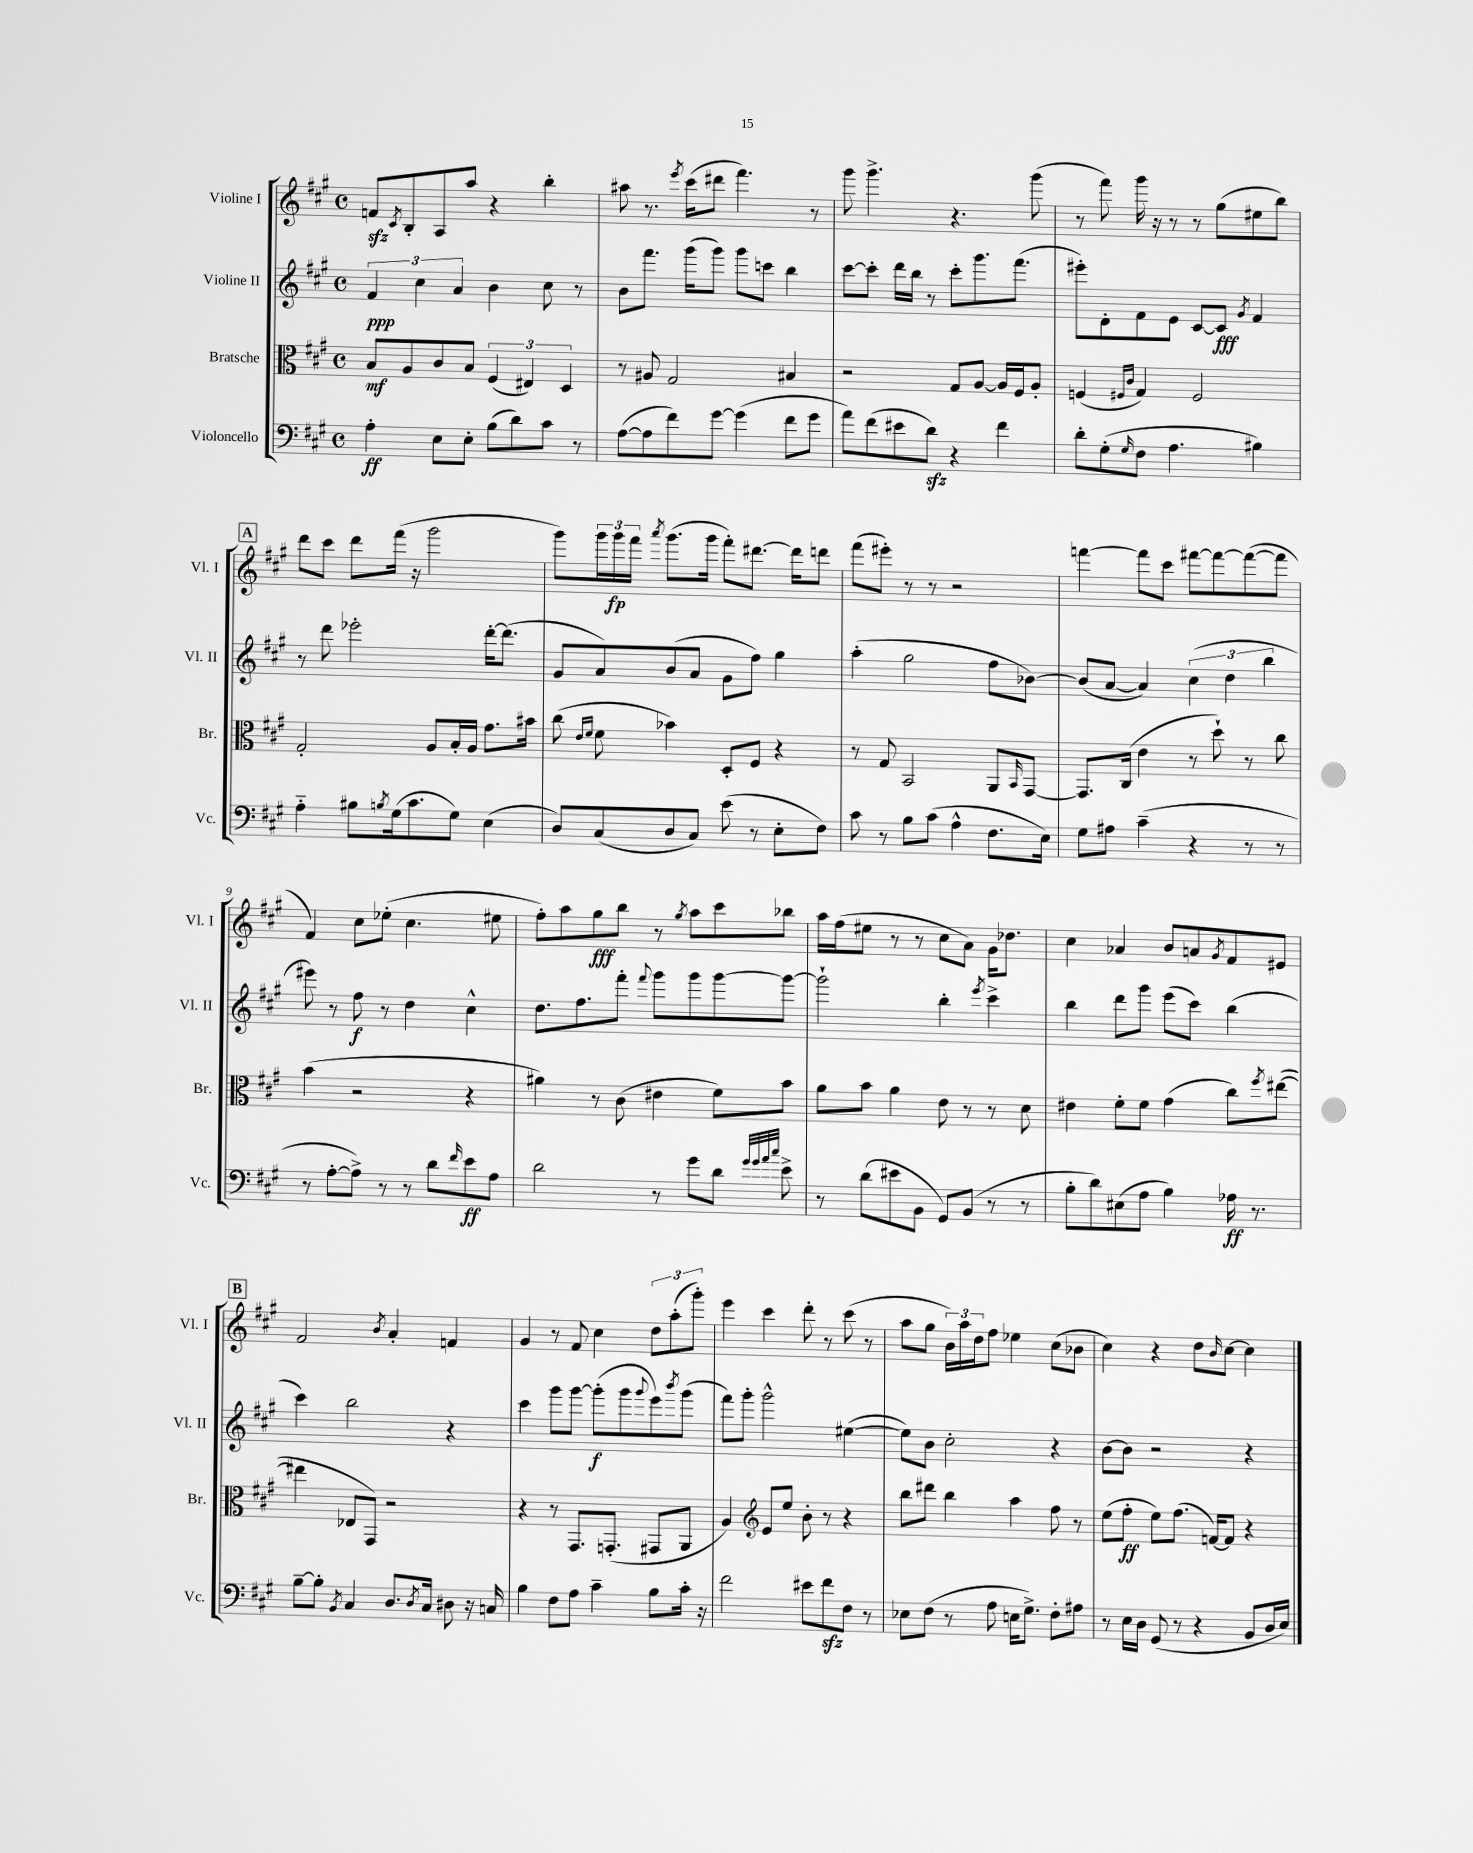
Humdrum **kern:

**kern	**kern	**kern	**kern
*staff4	*staff3	*staff2	*staff1
*clefF4	*clefC3	*clefG2	*clefG2
*k[f#c#g#]	*k[f#c#g#]	*k[f#c#g#]	*k[f#c#g#]
*M4/4	*M4/4	*M4/4	*M4/4
*met(c)	*met(c)	*met(c)	*met(c)
4A'\	8B/L	6f#/	8f/L
.	.	.	8qc#/
.	8A/	.	8B'/
.	.	6cc#\	.
8E\L	8c#/	.	8A/
.	.	6a/	.
8E'\J	8B/J	.	8aa/J
(8B\L	(6F#/	4b\	4r
8d\)	.	.	.
.	6E#/)	.	.
8c#\J	.	8cc#\	4bb'\
.	6D/	.	.
8r	.	8r	.
=	=	=	=
([8A\L	8r	8b\L	8aa#\
8A\]	8A#/	8.fff#\J	8.r
8f#\)	2G#/	.	.
.	.	.	8qeee/
.	.	(16ggg#\LK	(16ccc#\LK
[8g#\J	.	8ggg#\J)	8ddd#\J
(4g#\]	.	8ggg#\L	4.fff#\)
.	.	8ccc\J	.
8f#\L	4B#/	4bb\	.
8g#\J	.	.	8r
=	=	=	=
8a\L)	2r	[8ccc#\L	8ggg#\
(8f#\	.	8ccc#'\]J	4.ggg#^\
8e#\	.	16ddd\LL	.
.	.	16bb\JJ	.
8d\J)	.	8r	.
4r	8G#/L	8ccc#'\L	4.r
.	[8A/J	8.ggg#\	.
4f#\	16A/]LL	.	.
.	16F#/J	(8.fff#\J	.
.	8A'/J	.	(8ggg#\
=	=	=	=
8d'\L	(4F/	8eee#'\L)	8r
(8G#'\	.	8d'\	8fff#\)
.	16qqF#/LL	.	.
16qqG#/	16qqc#/JJ	.	.
8F#\J	4G#/)	8f#\	16ggg#\
.	.	.	16r
4.A\	.	8e\J	8r
.	2F#/	[8c#/L	8r
.	.	8c#/]J	(8gg#\L
.	.	8qg#/	.
4B#\)	.	4f#/	8ee#\
.	.	.	8bb\J)
=	=	=	=
4A'~\	2G#'/	8r	8ddd\L
.	.	8ddd\	8ccc#\J
8B#\L	.	2eee-'\	8ddd\L
8qB/	.	.	.
(16G#\k	.	.	(16fff#\Jk
8.c#\	.	.	16r
.	8A/L	.	2ggg#\
8G#\J)	16B'/L	.	.
.	16A/JJ	.	.
(4E\	8.g#\L	[16ddd'\LK	.
.	.	(8.ddd\]J	.
.	16b#\Jk	.	.
=	=	=	=
8D/L)	(8cc#\	8g#/L	8ggg#\L)
.	16qqe/LL	.	.
.	16qqf#/JJ	.	.
(8C#/	8f#\	8a/)	24ggg#\L
.	.	.	24ggg#\
.	.	.	24fff#\JJ
.	.	.	8qaaa/
8D/	4b-\)	(8b/	(8.ggg#\L
8C#/J)	.	8a/J	.
.	.	.	16ggg#\Jk
(8e\	8D'/L	8g#\L	8fff#'\L)
8r	8F#/J	8ff#\J)	[8.ddd#\J
8E'\L	4r	4gg#\	.
.	.	.	16ddd#\]LK
8F#\J)	.	.	8ddd\J
=	=	=	=
8c#\	8r	(4aa'\	(8fff#\L
8r	8G#/	.	8eee#'\J)
8B\L	2BB/	2gg#\	8r
(8c#\J	.	.	8r
4A^^\	.	.	2r
8.F#\L	8AA/L	8ff#\L	.
.	16qqBB/	.	.
.	[8GG#/J	[8b-\J)	.
16E\Jk)	.	.	.
=	=	=	=
8G#\L	8.GG#/]L	(8b-/]L	[4fff\
8A#\J	.	[8a/J	.
.	(16C#/Jk	.	.
(4c#~\	4e\	4a/])	8fff\]L
.	.	.	8ccc#\J
4r	8r	(6cc#\	[8fff#\L
.	8dd`\)	.	8fff#\_
.	.	6dd\	.
8r	8r	.	(8fff#\_
.	.	6bb\	.
8r	8cc#\	.	8fff#\]J
=	=	=	=
8r	(4b\	8eee#\)	4f#/)
[8A'\L	.	8r	.
8A^\]J)	2r	8ff#\	8cc#\L
8r	.	8r	(8ee-'\J
8r	.	4dd\	4.cc#\
8d\L	.	.	.
16qqf#/	.	.	.
8e\	4r	4cc#^^\	.
8A\J	.	.	8ee#\
=	=	=	=
2d\	4a#\)	8.dd\L	8ff#'\L)
.	.	.	8aa\
.	.	8.ff#\	.
.	8r	.	8gg#\
.	(8c#\	8fff#'\J	8bb\J
.	.	8qqfff#/	.
8r	4e#\	8ggg#\L	8r
.	.	.	8qgg#/
8g#\L	.	8ggg#\	8aa\L
8d\J	8f#\L)	[8ggg#\	8ccc#\
32qqg#/LLL	.	.	.
32qqg#/	.	.	.
32qqa/	.	.	.
32qqcc#/JJJ	.	.	.
8e^\	8b\J	8ggg#\_J	8bb-\J
=	=	=	=
8r	8a\L	2ggg#`\]	16aa\LL
.	.	.	(16ff#\J
(8d\L	8b\J	.	8ee#\J
8e#\	4a\	.	8r
8BB\J	.	.	8r
8GG#/L)	8e\	4bb'\	8cc#\L
(8BB/J	8r	.	8a\J)
.	.	8qeee/	.
8r	8r	4ccc#^\	16g#\LK
.	.	.	8.dd-\J
8r	8d\	.	.
=	=	=	=
8B'\L	4e#\	4bb\	4cc#\
8d\)	.	.	.
(8E#\	8f#'\L	8ddd\L	4a-/
8A\J	8f#\J	8ggg#\J	.
4B\)	(4g#\	(8eee\L	8b/L
.	.	8ccc#\J)	8a/
.	.	.	8qg#/
16A-\	8cc#\L)	(4bb\	8f#/
8.r	.	.	.
.	8qff#/	.	.
.	([8ee#\J	.	8e#/J
=	=	=	=
[8B~\L	4ee#\]	4ccc#\)	2f#/
8B'\]J	.	.	.
8qBB/	.	.	.
4C#/	8E-/L	2bb\	.
.	8GG#/J)	.	.
.	.	.	8qb/
8.D/L	2r	.	4a'/
8qD/	.	.	.
16C#/Jk	.	.	.
8D#\	.	4r	4f/
16r	.	.	.
16C/	.	.	.
=	=	=	=
4B\	4r	4ccc#\	4g#/
8F#\L	8r	8ggg#\L	8r
8A\J	8.GG#/L	[8ggg#\J	8f#/
4c#~\	.	(8ggg#'\]L	4cc#\
.	(8.GG'/J	.	.
.	.	8ggg#\	.
.	.	8qqggg#/	.
8B\L	8GG#/L	8eee\)	12dd\L
.	.	.	(12aa'\
.	.	8qbbb/	.
16c#'\Jk	8AA/J	(8ggg#\J	.
.	.	.	12ggg#'\J)
16r	.	.	.
=	=	=	=
2f#\	4A/)	8fff#\L)	4eee\
.	.	8ggg#'\J	.
*	*clefG2	*	*
.	8e/L	2ggg#^^\	4ccc#\
.	8ee/J	.	.
8e#\L	8b'\	.	8ddd'\
8f#\	8r	.	8r
8F#\J	4r	([4ee#\	(8ccc#\
8r	.	.	8r
=	=	=	=
8E-\L	8bb\L	8ee#\]L)	8aa\L
(8F#\J	8ddd#\J	8b\J	8gg#\J
8r	4bb\	2cc#'\	24b\LL)
.	.	.	24aa\
.	.	.	24dd\J
8A\	.	.	8ff#\J
16E\LK	4aa\	.	4ee-\
8.G#^\J)	.	.	.
8F#'\L	8ff#\	4r	(8cc#\L
8A#\J	8r	.	8b-\J
=	=	=	=
8r	(8ee\L	[8b\L	4cc#\)
16E\LL	8ff#'\J	8b\]J	.
16D\JJ	.	.	.
(8GG#/	8ee\L)	2r	4r
8r	(8.ff#\J	.	.
4r	.	.	8dd\L
.	[16f/LK)	.	.
.	.	.	16qqb/
.	8f/]J	.	[8cc#\J
8BB/L	4r	4r	4cc#\]
16D/L	.	.	.
16E/JJ)	.	.	.
==	==	==	==
*-	*-	*-	*-
